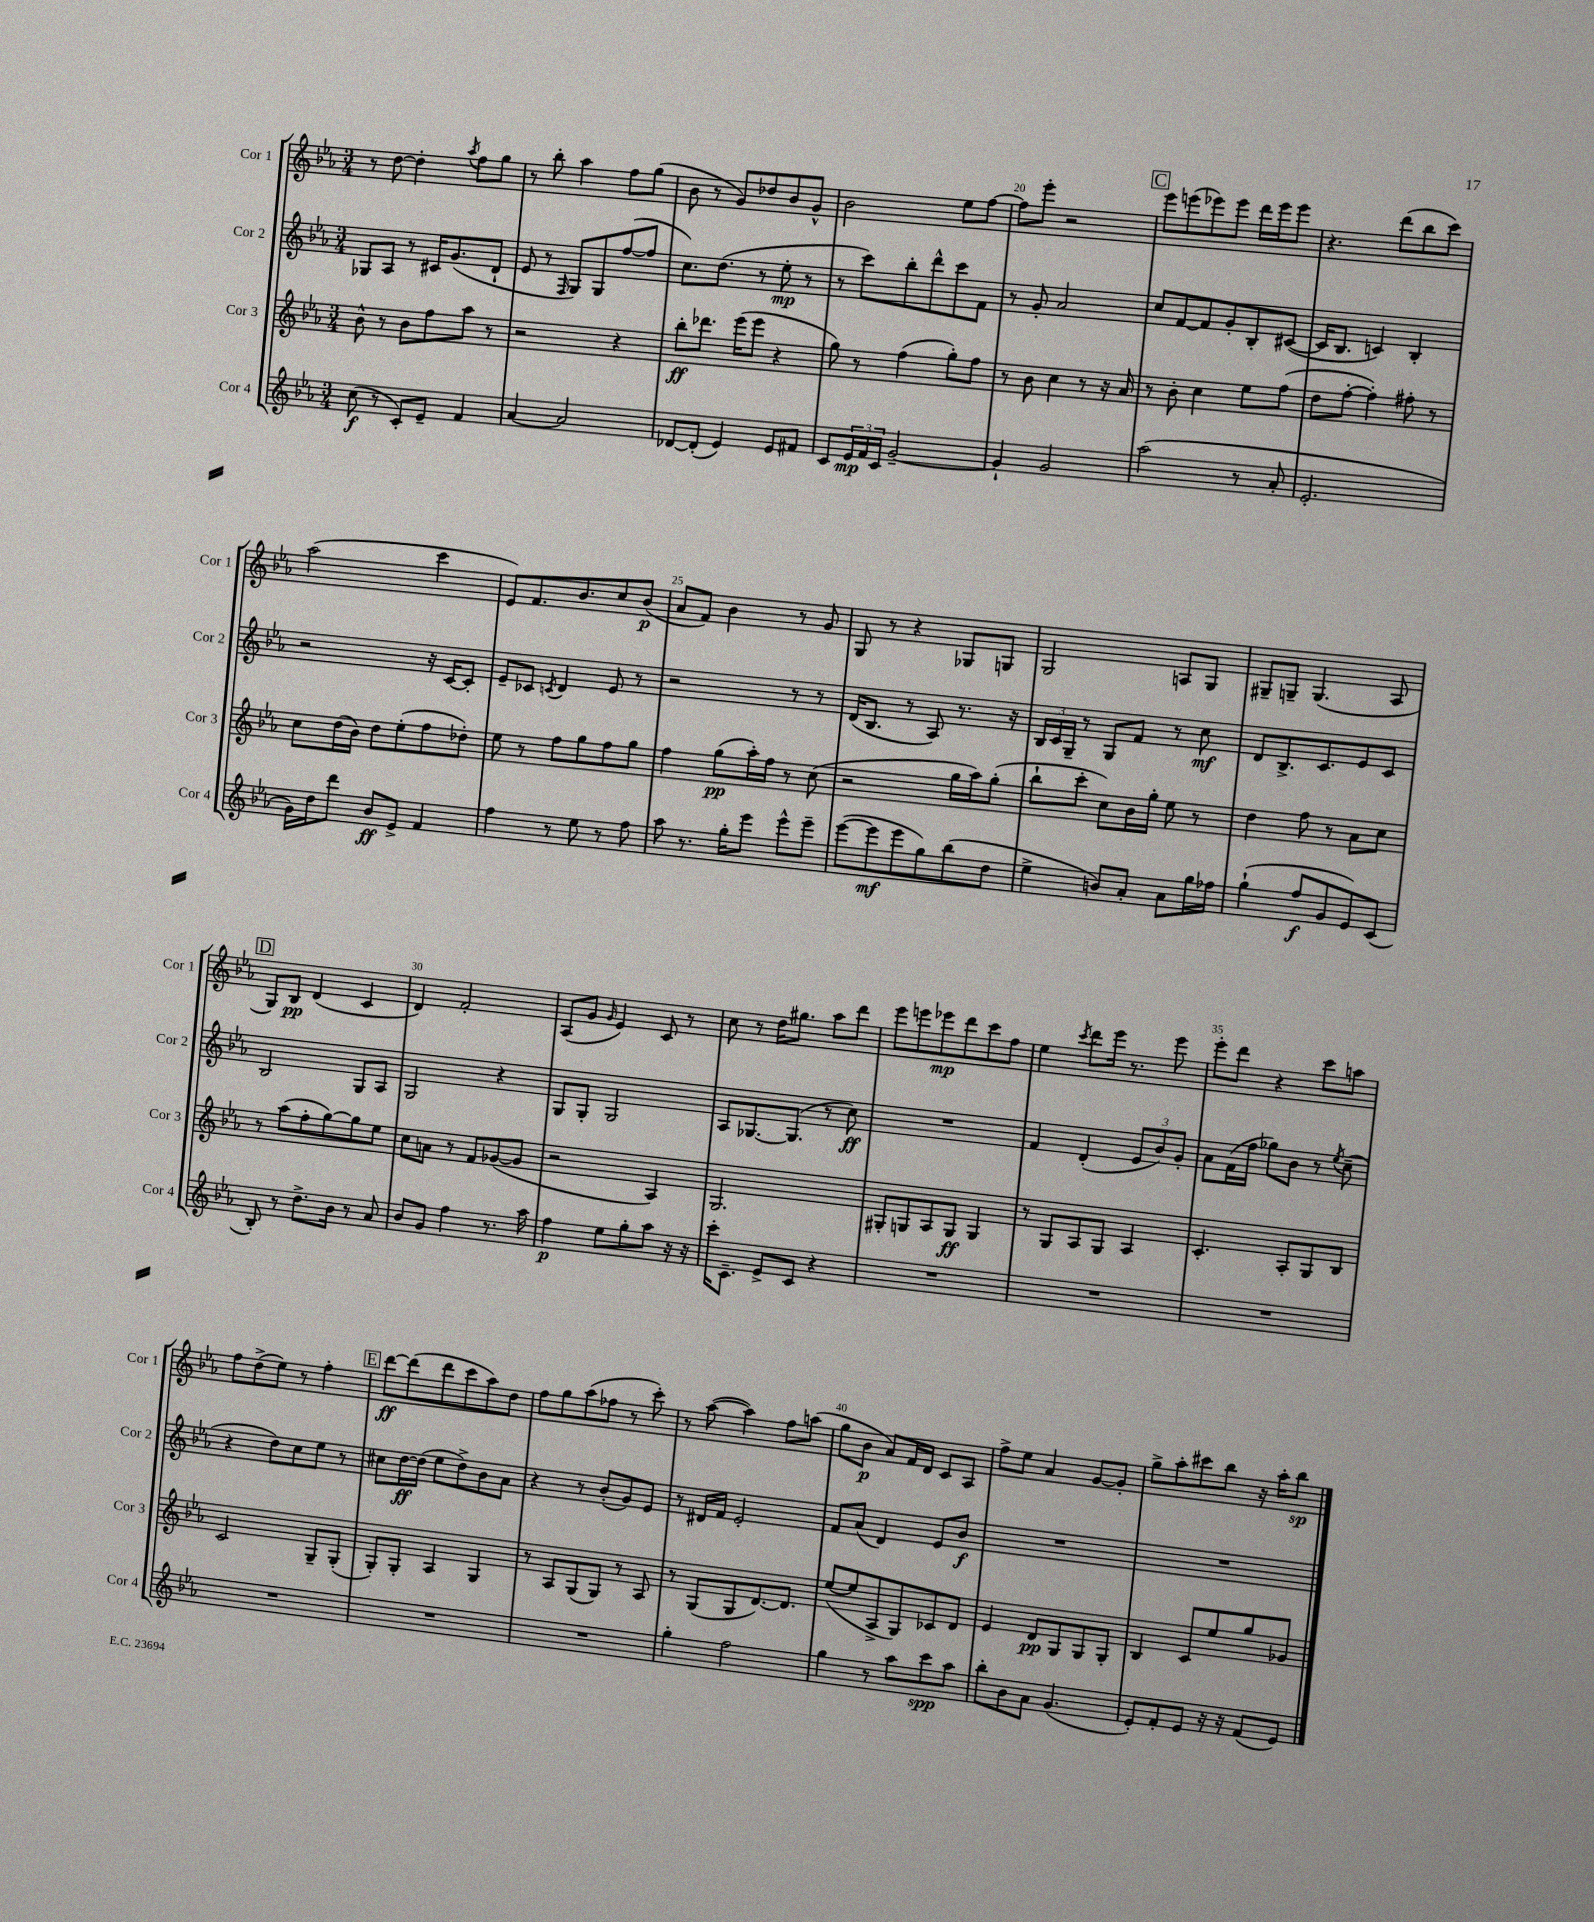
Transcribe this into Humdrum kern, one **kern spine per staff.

**kern	**kern	**kern	**kern
*staff4	*staff3	*staff2	*staff1
*clefG2	*clefG2	*clefG2	*clefG2
*k[b-e-a-]	*k[b-e-a-]	*k[b-e-a-]	*k[b-e-a-]
*M3/4	*M3/4	*M3/4	*M3/4
(8cc	8b-^^	8G-	8r
8r	8r	8A-	[8dd
8c')	8b-	8r	4dd']
8e-~	8ff	16c#	.
.	.	(8.g	.
.	.	.	8qaa-
4f	8aa-	.	8ff
.	8r	8d`	8gg
=	=	=	=
[4a-	2r	8e-	8r
.	.	8r	8bb-'
.	.	16qqF	.
2a-]	.	8G)	4aa-
.	.	8G	.
.	4r	([8ff	8ff
.	.	8ff]	(8gg
=	=	=	=
[8d-	8bb-'	8.cc)	8b-
(8d-']	8.ddd-	.	8r
.	.	(8.dd	.
4e-)	.	.	8g)
.	(16eee-	.	.
.	8eee-	8r	8dd-
8e-	4r	8ee-'	8b-
8f#	.	8r	8g^^
=	=	=	=
8c	8gg)	8r	2b-
24e-	8r	8ccc)	.
24f	.	.	.
24c	.	.	.
[2g~	(4ff	8bb-'	.
.	.	8ddd^^	.
.	8gg')	8ccc	8ee-
.	8ff	8f	[8ff
=	=	=	=
4g`]	8r	8r	8ff]
.	8b-	8g'	8eee-'
2g	4cc	2a-	2r
.	8r	.	.
.	16r	.	.
.	16a-	.	.
=	=	=	=
(2aa-	8r	8cc	8eee-
.	8b-'	[8f	(8eee
.	4cc	8f]	8eee-)
.	.	8g'	8eee-
8r	8ee-	8B-'	16ddd
.	.	.	16eee-
8a-'	(8ff	([8c#	8eee-
=	=	=	=
2.e-'	8dd	16c#]	4.r
.	.	8.B-	.
.	[8ff'	.	.
.	4ff'])	4c)	.
.	.	.	(8ddd
.	8ff#'	4B-'	8bb-
.	8r	.	8ccc)
=	=	=	=
16g)	8cc	2r	(2aa-
16dd	.	.	.
8ddd	(16dd	.	.
.	16b-)	.	.
8b-	8dd	.	.
8e-^	(8ee-'	.	.
4f	8ff	16r	4ccc
.	.	[16c	.
.	8dd-')	8c']	.
=	=	=	=
4ff	8ee-	8e-~	8e-)
.	8r	8c-	8.f
.	.	8qc	.
8r	8ff	4d	.
.	.	.	8.b-
8ee-	8gg	.	.
8r	8ff	8e-	8cc
8ff	8gg	8r	(8b-
=	=	=	=
8aa-	4ff	2r	8a-
8.r	.	.	8f)
.	(8gg	.	4b-
16gg'	.	.	.
8eee-	16aa-')	.	.
.	16ff	.	.
8eee-^^	8r	8r	8r
8eee-~	(8cc	8r	8g
=	=	=	=
([8eee-	2r	(16d	8G
.	.	8.B-	.
8eee-]	.	.	8r
8eee-	.	8r	4r
8gg)	.	8A-)	.
(8bb-	16gg	8.r	8G-
.	16aa-)	.	.
8dd	(8gg'	.	8G
.	.	16r	.
=	=	=	=
4ee-^	8bb-`	24B-	2G
.	.	24c	.
.	.	24G~	.
.	8ccc'	8r	.
8b)	8cc)	8G	.
8a-'	16b-	8f	.
.	16gg'	.	.
8a-	8ee-	8r	8A
16gg	8r	8cc	8G
16ff-	.	.	.
=	=	=	=
(4gg`	4dd	8d	8G#~
.	.	8.B-^	8G~
8ff	8ff	.	(4.G
.	.	8.c	.
8g	8r	.	.
8e-)	8a-	8e-	.
(8c	8cc	8c	8A-
=	=	=	=
8B-')	8r	2B-	8G)
8r	(8aa-	.	8B-
8.dd^	8ff'	.	(4d
.	[8gg)	.	.
16b-	.	.	.
8r	8gg]	8G	4c
8a-	8ee-	8A-	.
=	=	=	=
8b-	8cc	2G	4d)
8g	8a	.	.
4ff	8r	.	2f'
.	8f	.	.
8.r	([8g-	4r	.
.	8g-]	.	.
16aa-	.	.	.
=	=	=	=
4ff	2r	8G	(8A-
.	.	8G'	8g
.	.	.	16qqg
8ee-	.	2G	4e-)
8gg'	.	.	.
8aa-	4A-)	.	8c
16r	.	.	8r
16r	.	.	.
=	=	=	=
16ccc'	2.G	8A-	8cc
8.c~	.	.	.
.	.	[8.G-	8r
8e-^	.	.	16dd
.	.	(8.G-]	8.gg#
8c	.	.	.
4r	.	8r	8aa-
.	.	8cc)	8ddd
=	=	=	=
2.r	8G#'	2.r	8eee-
.	8G	.	8eee
.	8A-	.	8eee-
.	8G	.	8ddd
.	4G	.	8ccc
.	.	.	8ff
=	=	=	=
2.r	8r	4f	4ee-
.	8G	.	.
.	.	.	8qccc
.	8A-	(4d'	8ddd
.	8G	.	16eee-
.	.	.	8.r
.	4A-	12e-	.
.	.	12b-)	.
.	.	.	8eee-
.	.	12g'	.
=	=	=	=
2.r	4.c'	8a-	8eee-'
.	.	(16f	8ddd
.	.	16ff	.
.	.	8gg-)	4r
.	8A-'	8b-	.
.	8G	8r	8ccc
.	.	8qee-	.
.	8B-	(8cc~	8aa
=	=	=	=
2.r	2c	4r	8ff
.	.	.	(8dd^
.	.	8dd)	8ee-)
.	.	8cc	8r
.	8G~	8ee-	4ff'
.	(8G'	8r	.
=	=	=	=
2.r	8G')	8cc#	[8ddd
.	8G'	[16dd	(8ddd]
.	.	(16dd]	.
.	4A-	8ee-	8ddd
.	.	8dd^)	8ccc
.	4G	8b-	8aa-)
.	.	8a-	8dd
=	=	=	=
2.r	8r	4r	8ff
.	8A-	.	8gg
.	(8G	8r	(8aa-
.	8G)	(8b-'	8ff-
.	8r	8g)	8r
.	8A-	8e-	8ccc')
=	=	=	=
4gg'	8r	8r	8r
.	(8G	16d#	([8aa-
.	.	16f	.
2ff	8G	2e-'	4aa-])
.	[8.d)	.	.
.	.	.	8ff
.	8.d]	.	.
.	.	.	(8aa
=	=	=	=
4gg	([8ee-	8f	8gg
.	8ee-]	(8a-	8b-
8r	8A-^	4d)	8a-)
8aa-	8G)	.	16f
.	.	.	16d
8ccc	8c-	8e-	8c
8aa-	8d	8b-	8A-
=	=	=	=
8bb-'	4e-	2.r	8ff^
8b-	.	.	8ee-
8a-	8d	.	4a-
(4.g	8G	.	.
.	8G	.	[8g
.	8G'	.	8g']
=	=	=	=
8e-')	4B-	2.r	8gg^
8f'	.	.	8aa-'
8e-	8c	.	8ccc#
16r	8ee-	.	8bb-
16r	.	.	.
(8f	8gg	.	16r
.	.	.	16aa-'
8e-)	8g-	.	8bb-
==	==	==	==
*-	*-	*-	*-
